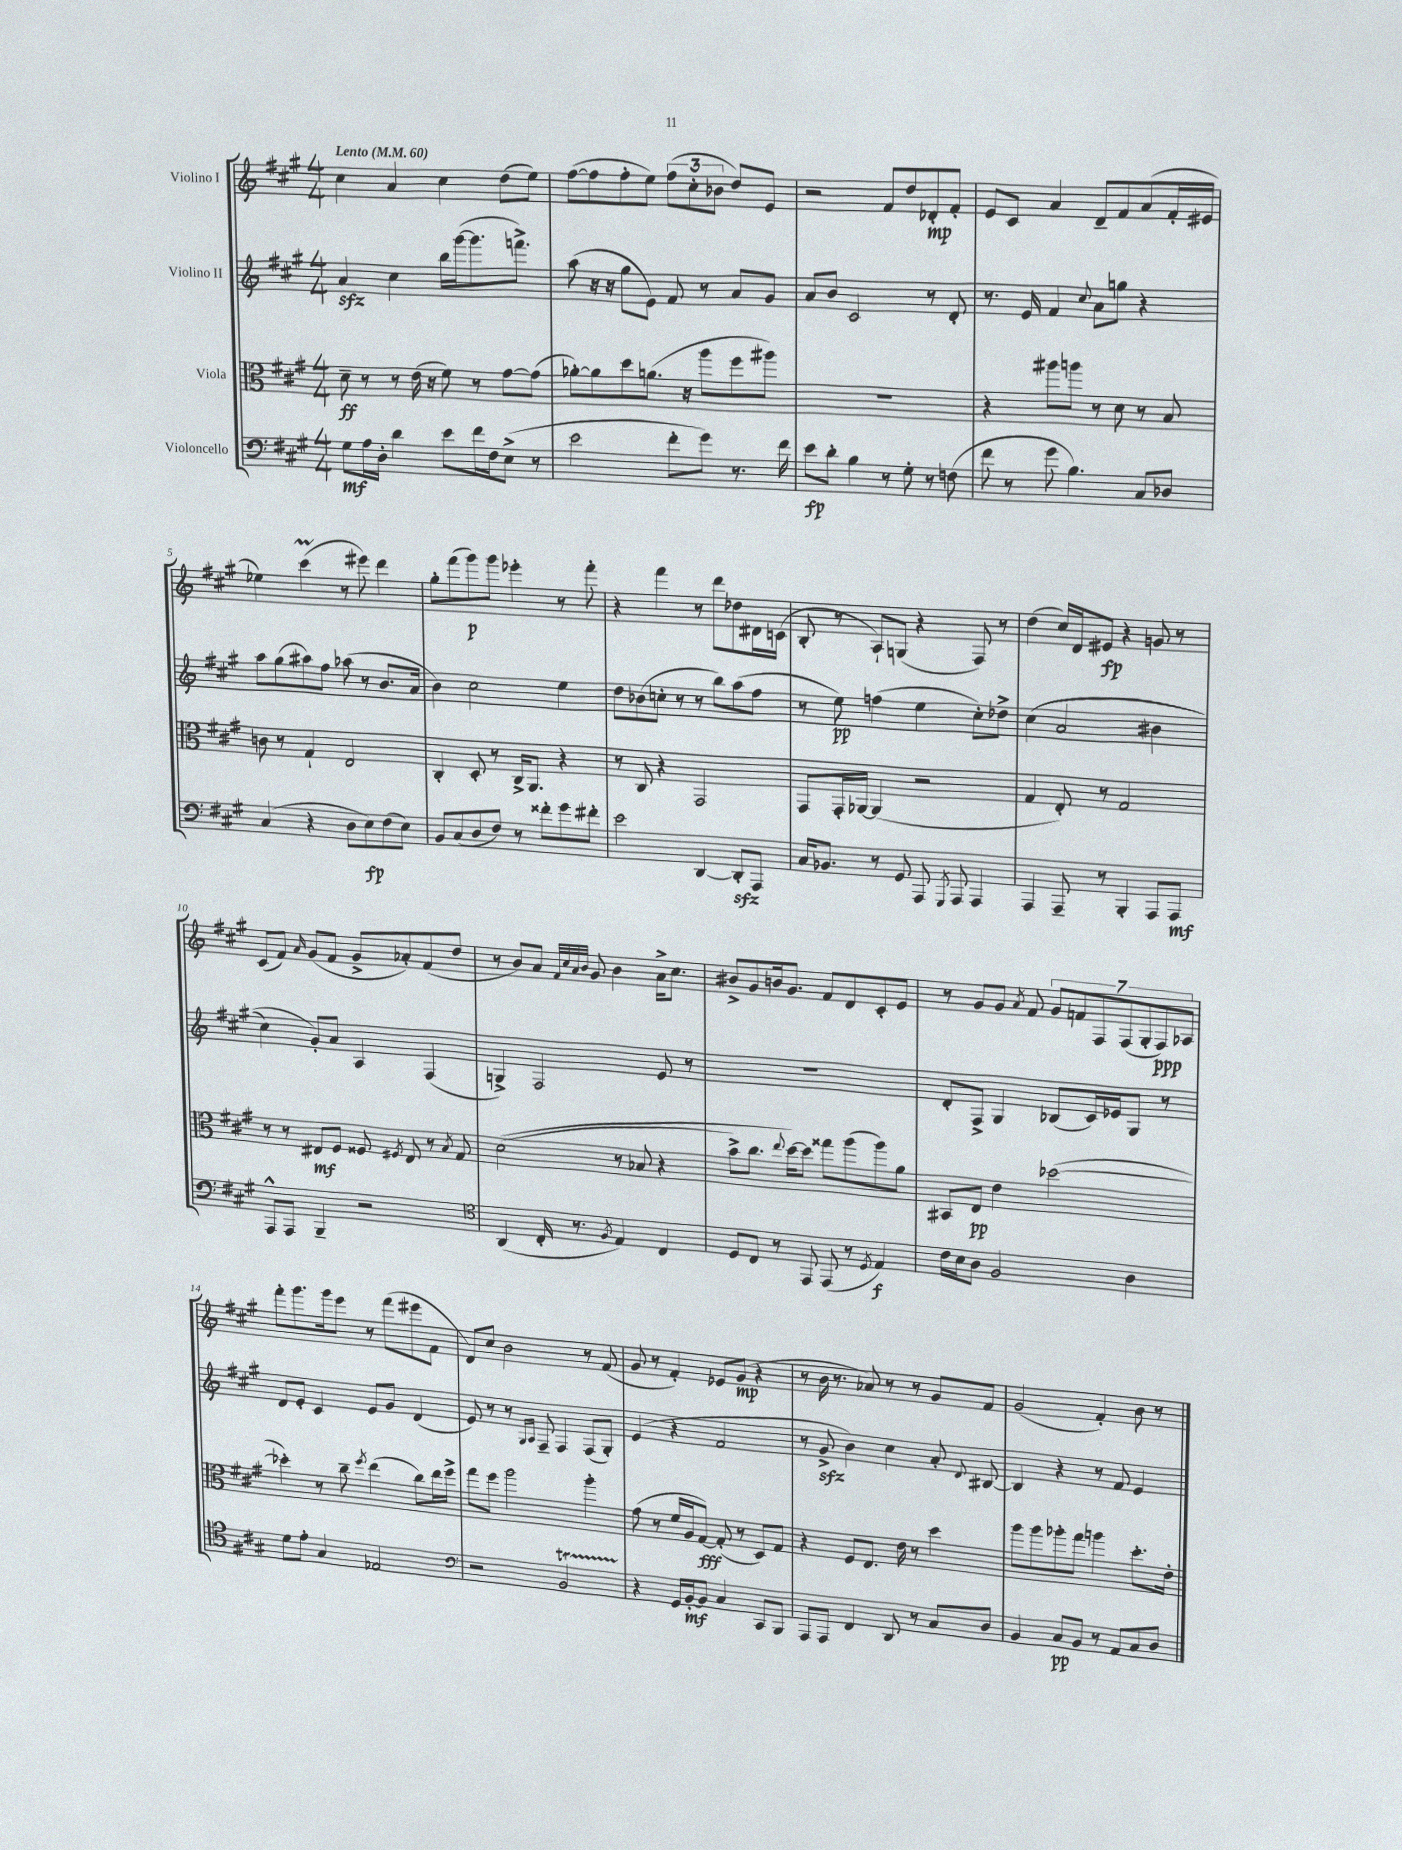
<<
\new StaffGroup <<
\new Staff = "s0" \with { instrumentName = "Violino I" } {
    \clef treble \key a \major \numericTimeSignature \time 4/4 \tempo "Lento" 4 = 60
    \autoBeamOff cis''4 a'4 cis''4 d''8[( e''8]) |
    fis''8[~( fis''8 fis''8-. e''8]) \tuplet 3/2 { fis''8[( cis''8-. bes'8] } d''8[) e'8] |
    r2 fis'8[ d''8 des'8-.\mp fis'8]-. |
    e'8[ cis'8] a'4 d'8[-- fis'8 a'8( fis'16-. eis'16] |
    ees''4) cis'''4\prall( r8 eis'''8) d'''4 |
    gis''8[-. fis'''8( gis'''8\p) gis'''8] ees'''4-. r8 fis'''8-. |
    r4 fis'''4 r8 d'''8[ des''8 dis'16 c'16]( |
    b8-. r8 a8[-!) g8]( r4 fis8) r8 |
    d''4( cis''16[) d'16 eis'8]\fp r4 g'8 r8 |
    cis'8[( fis'8]) \grace { a'16 } gis'8[( fis'8] gis'8[-> aes'8-.) fis'8( d''8] |
    r8 b'8[) a'8] \grace { fis'32[ cis''32 a'32 b'32] } gis'8 b'4 a'16[-> cis''8.] |
    bis'8[-> gis'8 b'16 gis'8.] fis'8[ d'8 cis'8-. e'8] |
    r8 gis'8[ gis'8] \acciaccatura { a'8 } fis'8 \tuplet 7/4 { gis'8[ f'8 fis8 fis8( gis8-. fis8\ppp) aes8] } |
    fis'''8[-. gis'''8. gis'''16 e'''8] r8 fis'''8[( eis'''8 fis'8] |
    d'8[) cis''8] b'2 r8 fis'8( |
    gis'8 r8 fis'4-.) ees'8[ gis'8]\mp( r4 |
    r8 b'16 r8. aes'8) r8 r8 gis'8[ fis'8] |
    gis'2( fis'4-.) b'8 r8 \bar "|." |
}
\new Staff = "s1" \with { instrumentName = "Violino II" } {
    \clef treble \key a \major \numericTimeSignature \time 4/4
    \autoBeamOff a'4\sfz cis''4 b''16[ gis'''16~( gis'''8. f'''8.]->) |
    a''8( r16 r16 gis''8[ e'8]) fis'8 r8 a'8[ gis'8] |
    a'8[ b'8] cis'2 r8 d'8-. |
    r8. e'16 fis'4 \appoggiatura { cis''8 } a'8[ g''8] r4 |
    a''8[ gis''8( ais''8) fis''8] aes''8( r8 b'8.[ a'16] |
    b'4) cis''2 e''4 |
    d''8[ bes'8( c''8]-. r8 r8 b''8[) a''8( fis''8] |
    r8 e''8\pp) f''4( e''4 cis''8[-.) des''8]-> |
    cis''4(\( a'2 bis'4 |
    cis''4) gis'8[-.\) a'8] a4 fis4( |
    g4->) fis2 e'8 r8 |
    R1 |
    d'8[-. fis8]-> gis4 bes8[( cis'16) ees'16 gis8] r8 |
    d'8[ e'8]-. cis'4 e'8[ gis'8] d'4( |
    e'8) r8 r8 \grace { gis16[ a16] } fis8-- fis4 fis8[( gis8]-.) |
    e'4( r4 fis'2 |
    r8 gis'8->\sfz b'4) cis''4 a'8-. \appoggiatura { d'8 } bis8~ |
    bis4 r4 r8 fis'8 e'4 \bar "|." |
}
\new Staff = "s2" \with { instrumentName = "Viola" } {
    \clef alto \key a \major \numericTimeSignature \time 4/4
    \autoBeamOff d'8--\ff r8 r8 e'16( r16 fis'8) r8 gis'8[~ gis'8]( |
    aes'8[~-.) aes'8 d''8 a'8.]( r16 a''8[ fis''8 ais''8]) |
    R1 |
    r4 ais''8[ a''8] r8 d'8 r8 b8 |
    c'8 r8 gis4-! e2 |
    cis4-. d8-. r8 cis16[-> a,8.] r4 |
    r8 cis8 r4 gis,2 |
    gis,8[ gis,16-. aes,16]~ aes,4( r2 |
    gis4 e8-.) r8 gis2 |
    r8 r8 eis8[\mf fis8] fisis8 \acciaccatura { fis8 } eis8 r8 \acciaccatura { b8 } gis8 |
    d'2(\( r8 bes8 r4 |
    b'8[->) cis''8.] \appoggiatura { e''8 } d''16[~\) d''8] gisis''8[ a''8( a''8) a'8] |
    bis,8[ e8]\pp e'4 des''2~( |
    des''4-.) r8 cis''8-- \acciaccatura { fis''8 } e''4( cis''8[) e''16 fis''16]-> |
    gis''8[ fis''8] a''2 a''4-. |
    gis'8( r8 fis'16[ a16 gis8]~\fff) gis8-.( r8 d8[) gis8] |
    r4 fis8[ e8.] e'16 r8 d''4 |
    a''8[ a''8 aes''8-. gis''8] a''4 d''8.[-. e'16]-. \bar "|." |
}
\new Staff = "s3" \with { instrumentName = "Violoncello" } {
    \clef bass \key a \major \numericTimeSignature \time 4/4
    \autoBeamOff gis8[\mf a16 d16]-. d'4 e'8[ fis'16 fis16 e8]->( r8 |
    e'2 fis'8[-. gis'8]) r8. fis'16 |
    e'8[\fp d'8]-. b4 r8 gis8-. r8 f8( |
    fis'8 r8 gis'8 b4.) cis8[ des8] |
    cis4( r4 d8[ e8\fp) fis8( e8]) |
    b,8[ cis8( d8 fis8]) r8 fisis'8[-. gis'8 fis'8]-. |
    e'2 d,4~ d,8[-.\sfz a,,8] |
    cis16[ bes,8.] r8 gis,8 a,,8 \acciaccatura { gis,,8 } a,,8 a,,4 |
    a,,4 a,,8-- r8 b,,4-. a,,8[ a,,8]\mf |
    a,,8[-^ a,,8] b,,4-- r2 |
    \clef tenor a,4( cis16-. r8. \acciaccatura { fis8 } e4) cis4 |
    d8[ cis8] r8 e,8 e,8( r8 \acciaccatura { d8 } e4\f) |
    cis'16[ b16 a8] fis2 a4 |
    d'8[ e'8]-. gis4 ees2 |
    \clef bass r2 b,2\startTrillSpan |
    r4\stopTrillSpan gis,16[ b,16~-.\mf b,8] cis4 cis,8[ b,,8] |
    a,,8[ a,,8] fis,4 d,8 r8 cis8[ d8] |
    b,4 cis8[\pp b,8] r8 a,8[ cis8 d8] \bar "|." |
}
>>
>>
